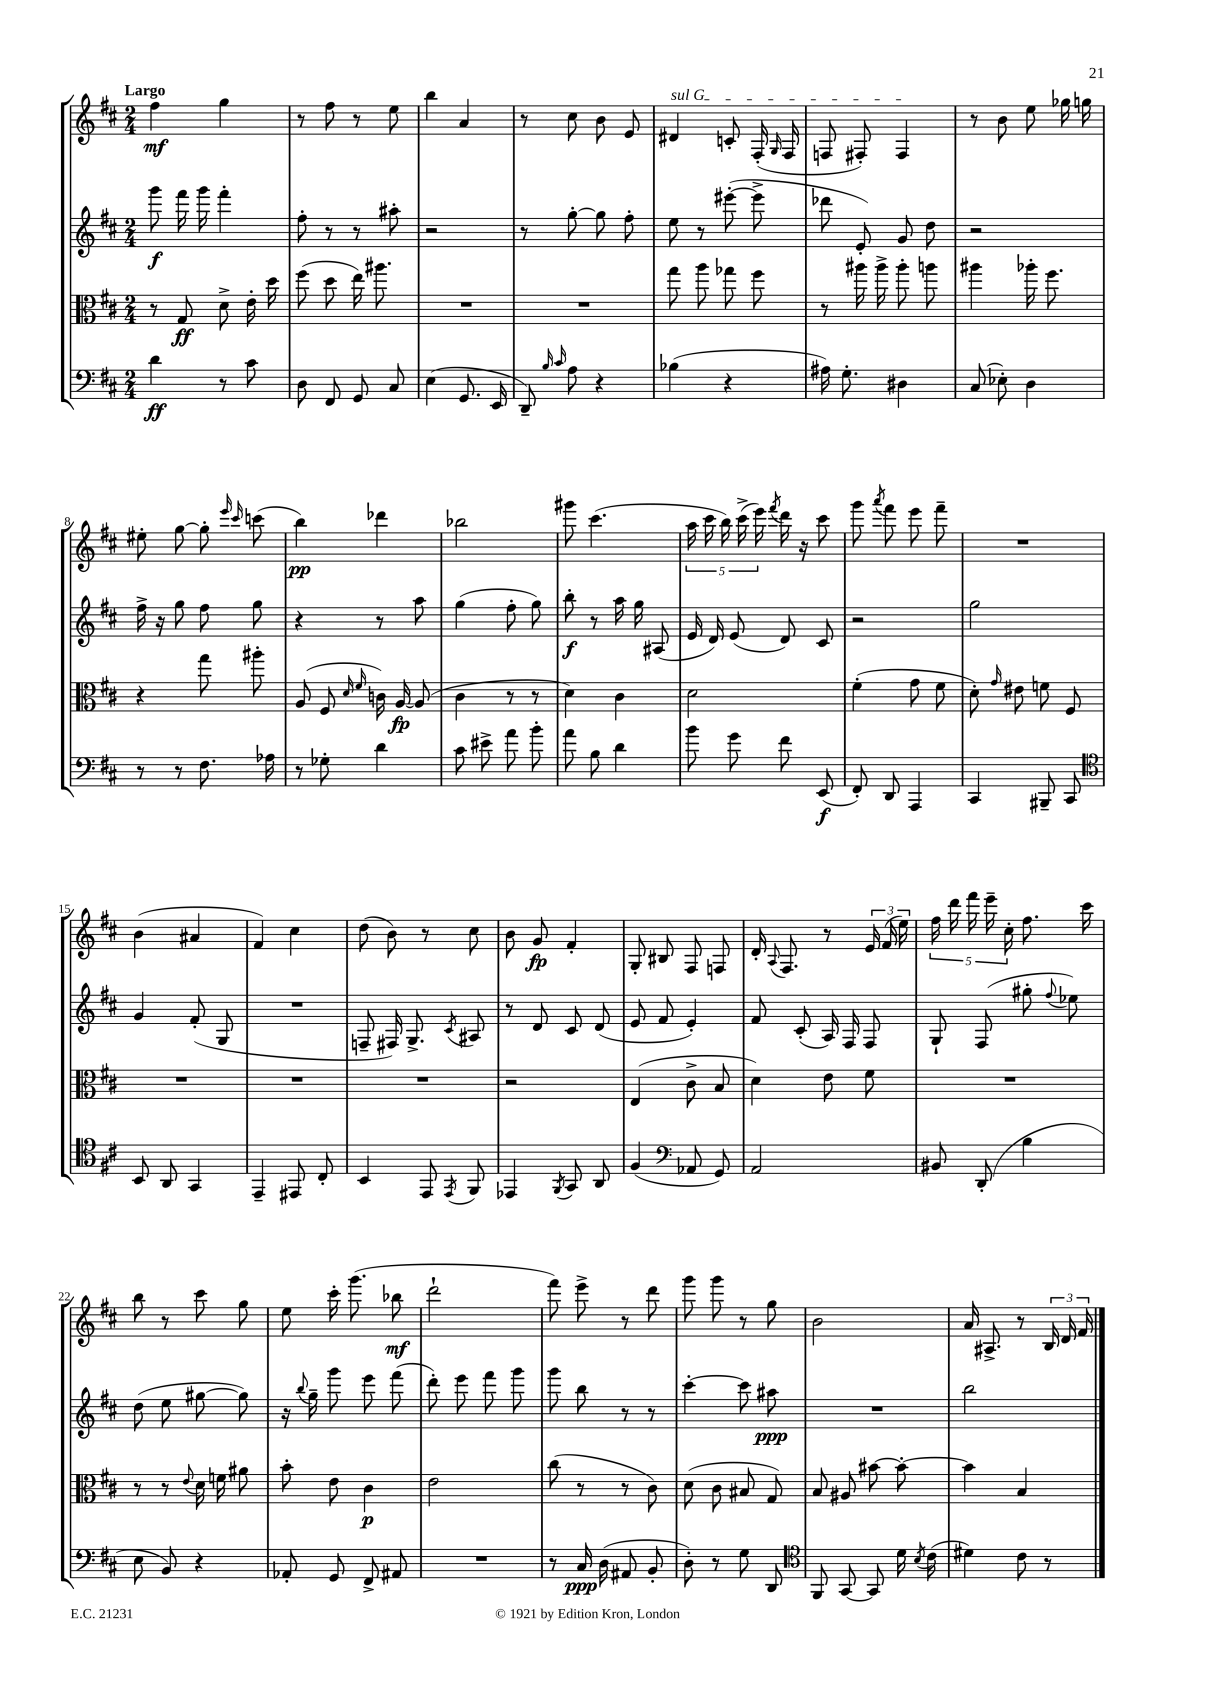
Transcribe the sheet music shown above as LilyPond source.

<<
\new StaffGroup <<
\new Staff = "s0" {
    \clef treble \key d \major \numericTimeSignature \time 2/4 \tempo "Largo"
    \autoBeamOff fis''4\mf g''4 |
    r8 fis''8 r8 e''8 |
    b''4 a'4 |
    r8 cis''8 b'8 e'8 |
    \once \override TextSpanner.bound-details.left.text = \markup { \italic "sul G" } dis'4\startTextSpan c'8-. fis16-.( \grace { g16 } fis16 |
    f8 fis8-.) fis4\stopTextSpan |
    r8 b'8 e''8 ges''16 g''16 |
    eis''8-. g''8~ g''8-. \grace { e'''16 cis'''16 } c'''8( |
    b''4\pp) des'''4 |
    bes''2 |
    gis'''8 cis'''4.( |
    \tuplet 5/4 { a''16 cis'''16 b''16) cis'''16->( e'''16) } \acciaccatura { fis'''8 } d'''16 r16 cis'''8 |
    g'''8 \acciaccatura { a'''8 } fis'''8 e'''8 fis'''8-- |
    R2 |
    b'4( ais'4 |
    fis'4) cis''4 |
    d''8( b'8) r8 cis''8 |
    b'8 g'8\fp fis'4-. |
    g8-. bis8 fis8 f8 |
    d'16-. \appoggiatura { a8 } fis8. r8 \tuplet 3/2 { e'16 fis'16( e''16) } |
    \tuplet 5/4 { fis''16 d'''16 fis'''16 e'''16-- cis''16-. } fis''8. cis'''16 |
    b''8 r8 cis'''8 g''8 |
    e''8 cis'''16-. g'''8.( bes''8\mf |
    d'''2-! |
    fis'''8) e'''8-> r8 d'''8 |
    g'''8 g'''8 r8 g''8 |
    b'2 |
    a'16 ais8.-> r8 \tuplet 3/2 { b16 d'16 fis'16 } \bar "|." |
}
\new Staff = "s1" {
    \clef treble \key d \major \numericTimeSignature \time 2/4
    \autoBeamOff g'''8\f fis'''16 g'''16 fis'''4-. |
    fis''8-. r8 r8 ais''8-. |
    r2 |
    r8 g''8~-. g''8 fis''8-. |
    e''8 r8 eis'''8~-.( eis'''8-> |
    des'''8 e'8-.) g'8 d''8 |
    r2 |
    fis''16-> r16 g''8 fis''8 g''8 |
    r4 r8 a''8 |
    g''4( fis''8-. g''8) |
    b''8-.\f r8 a''16 g''16 ais8( |
    e'16 d'16) e'8( d'8) cis'8 |
    r2 |
    g''2 |
    g'4 fis'8-.( g8 |
    R2 |
    f8-- fis16) g8.-> \acciaccatura { cis'8 } ais8 |
    r8 d'8 cis'8 d'8( |
    e'8 fis'8 e'4-.) |
    fis'8 cis'8-.( a16) fis16 fis8 |
    g8-! fis8( gis''8-. \appoggiatura { fis''8 } ees''8) |
    d''8( e''8 gis''8~ gis''8) |
    r16 \appoggiatura { b''8 } g''16-- g'''8 e'''8 fis'''8( |
    d'''8-.) e'''8 fis'''8 g'''8 |
    g'''8 b''8 r8 r8 |
    cis'''4~-. cis'''8 ais''8\ppp |
    R2 |
    b''2 \bar "|." |
}
\new Staff = "s2" {
    \clef alto \key d \major \numericTimeSignature \time 2/4
    \autoBeamOff r8 g8\ff d'8-> e'16-. d''16 |
    fis''8( d''8 e''16) ais''8. |
    R2 |
    R2 |
    g''8 a''8 ges''8 fis''8 |
    r8 ais''16 ais''16-> ais''8-. a''8 |
    ais''4 aes''16-. fis''8. |
    r4 g''8 ais''8-. |
    a8( fis8 \grace { d'16 fis'16 } c'16) a16~\fp a8( |
    cis'4 r8 r8 |
    d'4) cis'4 |
    d'2 |
    fis'4-.( g'8 fis'8 |
    d'8-.) \grace { g'16 } eis'8 f'8 fis8 |
    R2 |
    R2 |
    R2 |
    r2 |
    e4( cis'8-> b8 |
    d'4) e'8 fis'8 |
    R2 |
    r8 r8 \appoggiatura { e'8 } d'16 f'16 ais'8 |
    b'8-. e'8 cis'4\p |
    e'2 |
    cis''8( r8 r8 cis'8) |
    d'8( cis'8 bis8 g8) |
    b8 ais8 bis'8~ bis'8~-. |
    bis'4 b4 \bar "|." |
}
\new Staff = "s3" {
    \clef bass \key d \major \numericTimeSignature \time 2/4
    \autoBeamOff d'4\ff r8 cis'8 |
    d8 fis,8 g,8 cis8 |
    e4( g,8. e,16 |
    d,8--) \grace { b16 cis'16 } a8 r4 |
    bes4( r4 |
    ais16) g8.-. dis4 |
    cis8( ees8-.) d4 |
    r8 r8 fis8. aes16 |
    r8 ges8-. d'4 |
    cis'8 eis'8-> a'8 b'8-. |
    a'8 b8 d'4 |
    b'8 g'8 fis'8 e,8\f( |
    fis,8-.) d,8 a,,4 |
    cis,4 bis,,8-- cis,8 |
    \clef tenor b,8 a,8 g,4 |
    e,4-- eis,8 cis8-. |
    b,4 e,8 \acciaccatura { e,8 } fis,8 |
    ees,4 \acciaccatura { fis,8 } g,8 a,8 |
    fis4( \clef bass aes,8 g,8) |
    a,2 |
    bis,8 d,8-.( b4 |
    e8 b,8) r4 |
    aes,8-. g,8 fis,8-> ais,8 |
    R2 |
    r8 cis16\ppp d16( ais,8 b,8-. |
    d8-.) r8 g8 d,8 |
    \clef tenor fis,8 g,8~ g,8 d'16 \acciaccatura { b8 } cis'16( |
    dis'4) cis'8 r8 \bar "|." |
}
>>
>>
